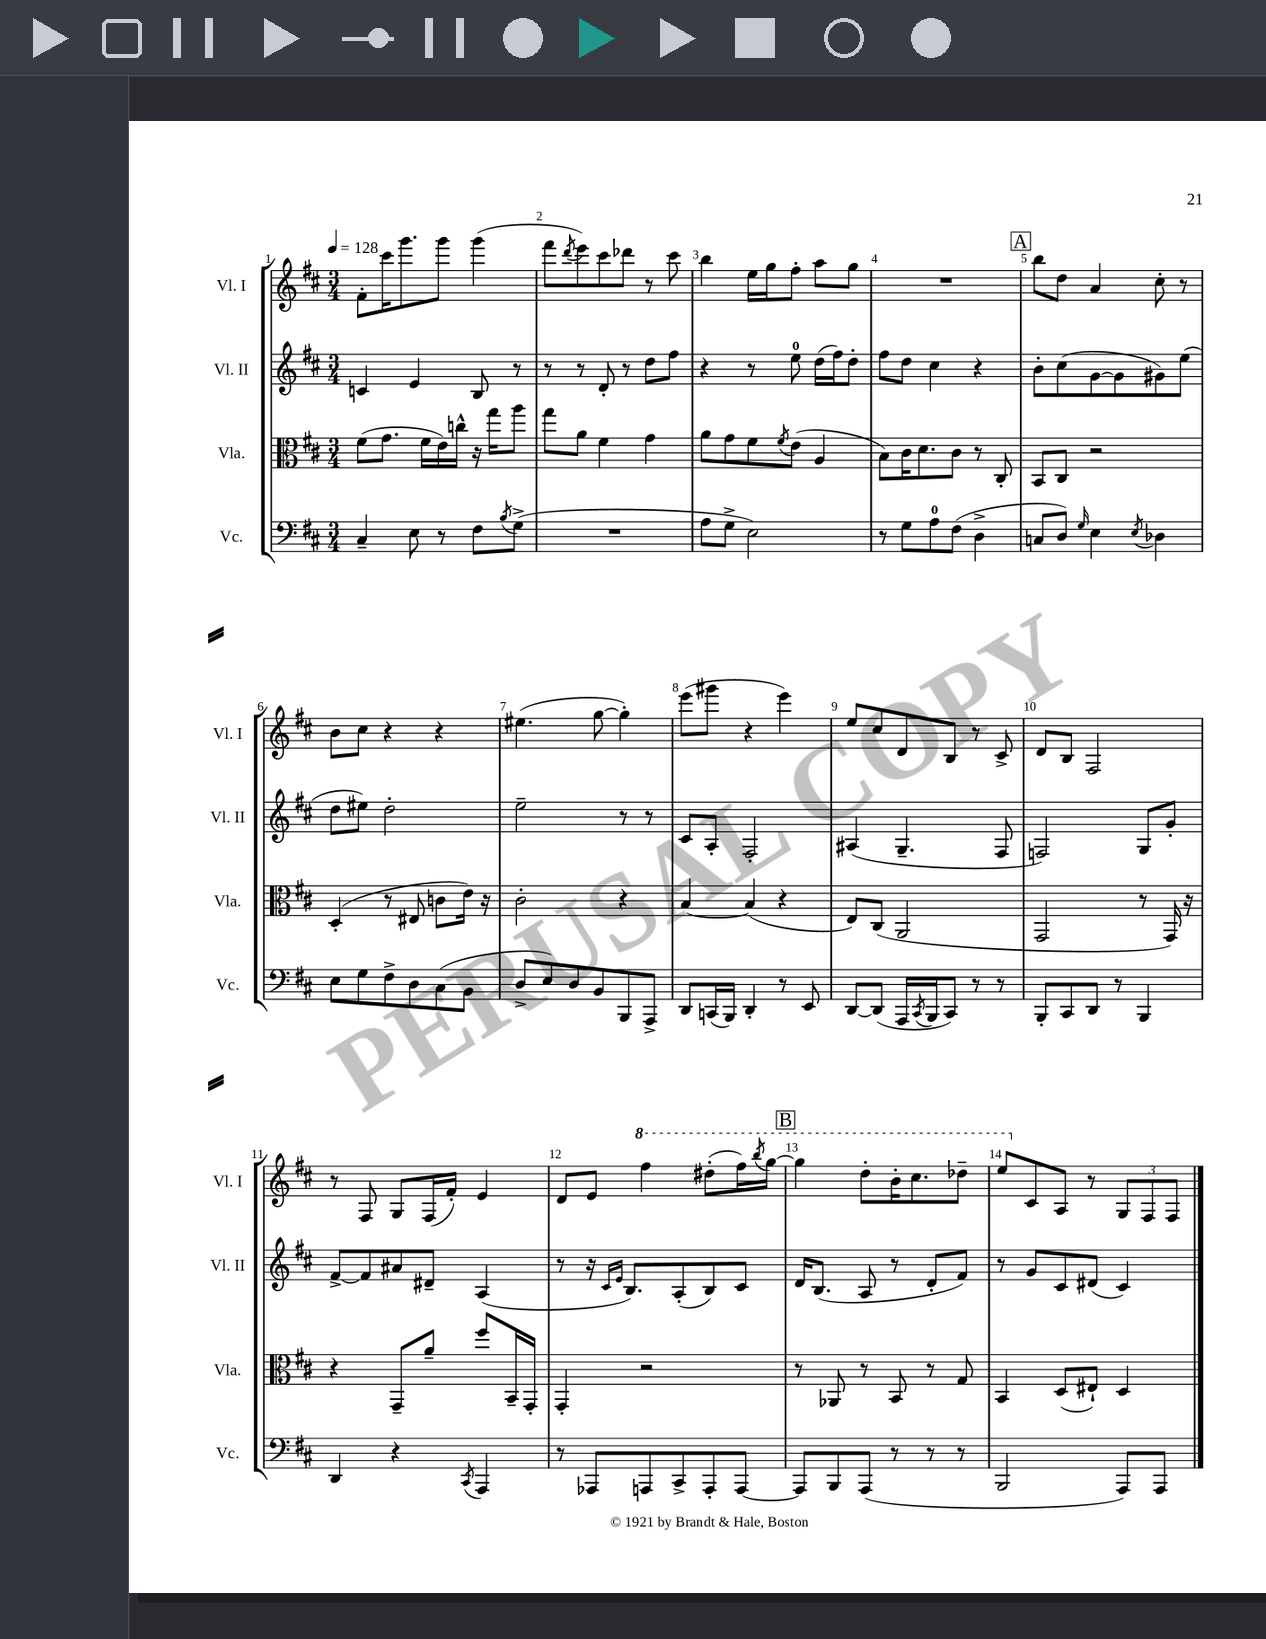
<<
\new StaffGroup <<
\new Staff = "s0" \with { instrumentName = "Vl. I" shortInstrumentName = "Vl. I" } {
    \clef treble \key d \major \numericTimeSignature \time 3/4 \tempo 4 = 128
    fis'8-. cis'''16 g'''8. g'''8 g'''4( |
    fis'''8 \acciaccatura { d'''8 } e'''8) cis'''8 des'''8 r8 cis'''8 |
    b''4 e''16 g''16 fis''8-. a''8 g''8 |
    R2. |
    \mark \markup { \box "A" } b''8 d''8 a'4 cis''8-. r8 |
    b'8 cis''8 r4 r4 |
    eis''4.( g''8~ g''4-.) |
    e'''8( gis'''8 r4 e'''4) |
    e''8 cis''8 d'8 b8 r8 cis'8-> |
    d'8 b8 fis2 |
    r8 fis8 g8 fis16( fis'16-.) e'4 |
    d'8 e'8 \ottava #1 fis'''4 dis'''8-.( fis'''16) \acciaccatura { b'''8 } g'''16~ |
    \mark \markup { \box "B" } g'''4 d'''8-. b''16-. cis'''8. des'''8-- |
    e'''8 \ottava #0 cis'8 a8 r8 \tuplet 3/2 { g8 fis8 fis8 } \bar "|." |
}
\new Staff = "s1" \with { instrumentName = "Vl. II" shortInstrumentName = "Vl. II" } {
    \clef treble \key d \major \numericTimeSignature \time 3/4
    c'4 e'4 b8 r8 |
    r8 r8 d'8-. r8 d''8 fis''8 |
    r4 r8 e''8-0 d''16( fis''16) d''8-. |
    fis''8 d''8 cis''4 r4 |
    \mark \markup { \box "A" } b'8-. cis''8( g'8~ g'8 gis'8) e''8( |
    d''8 eis''8) d''2-. |
    e''2-- r8 r8 |
    cis'8 a8-. fis2-. |
    ais4( g4.-- fis8 |
    f2) g8 g'8-. |
    fis'8~-> fis'8 ais'8 dis'8-- a4( |
    r8 r16 \grace { cis'16 e'16 } b8.) a8-.( b8) cis'8 |
    \mark \markup { \box "B" } d'16 b8.( a8 r8 d'8-. fis'8) |
    r8 g'8 cis'8 dis'8( cis'4) \bar "|." |
}
\new Staff = "s2" \with { instrumentName = "Vla." shortInstrumentName = "Vla." } {
    \clef alto \key d \major \numericTimeSignature \time 3/4
    fis'8( g'8. fis'16 e'16) c''16-^ r16 g''16 a''8 |
    g''8 a'8 fis'4 g'4 |
    a'8 g'8 fis'8 \acciaccatura { fis'8 } e'8( a4 |
    b8) cis'16 d'8. cis'8 r8 cis8-. |
    \mark \markup { \box "A" } b,8 cis8 r2 |
    d4-.( r8 eis8 c'8 e'16) r16 |
    cis'2-. r4 |
    b4~ b4( r4 |
    e8) cis8( a,2 |
    g,2 r8 g,16) r16 |
    r4 g,8-- a'8-- fis''8 b,16-- g,16-. |
    g,4-. r2 |
    \mark \markup { \box "B" } r8 aes,8 r8 b,8 r8 g8 |
    b,4 d8( eis8-!) d4 \bar "|." |
}
\new Staff = "s3" \with { instrumentName = "Vc." shortInstrumentName = "Vc." } {
    \clef bass \key d \major \numericTimeSignature \time 3/4
    cis4-- e8 r8 fis8 \acciaccatura { b8 } g8->( |
    R2. |
    a8 g8-> e2) |
    r8 g8 a8-0 fis8( d4-> |
    \mark \markup { \box "A" } c8 d8) \grace { g16 } e4 \acciaccatura { e8 } des4 |
    e8 g8 fis8-> d8 cis8( b,8 |
    d8-> e8) d8 b,8 b,,8 a,,8-> |
    d,8 c,16( b,,16) d,4-. r8 e,8 |
    d,8~ d,8( a,,16 \acciaccatura { cis,8 } b,,16 cis,8) r8 r8 |
    b,,8-. cis,8 d,8 r8 b,,4 |
    d,4 r4 \acciaccatura { cis,8 } a,,4 |
    r8 aes,,8 a,,8 cis,8-> a,,8-. a,,8~ |
    \mark \markup { \box "B" } a,,8 b,,8 a,,8( r8 r8 r8 |
    b,,2 a,,8) a,,8 \bar "|." |
}
>>
>>
\layout { \context { \Score \override BarNumber.break-visibility = ##(#f #t #t) barNumberVisibility = #all-bar-numbers-visible } }
